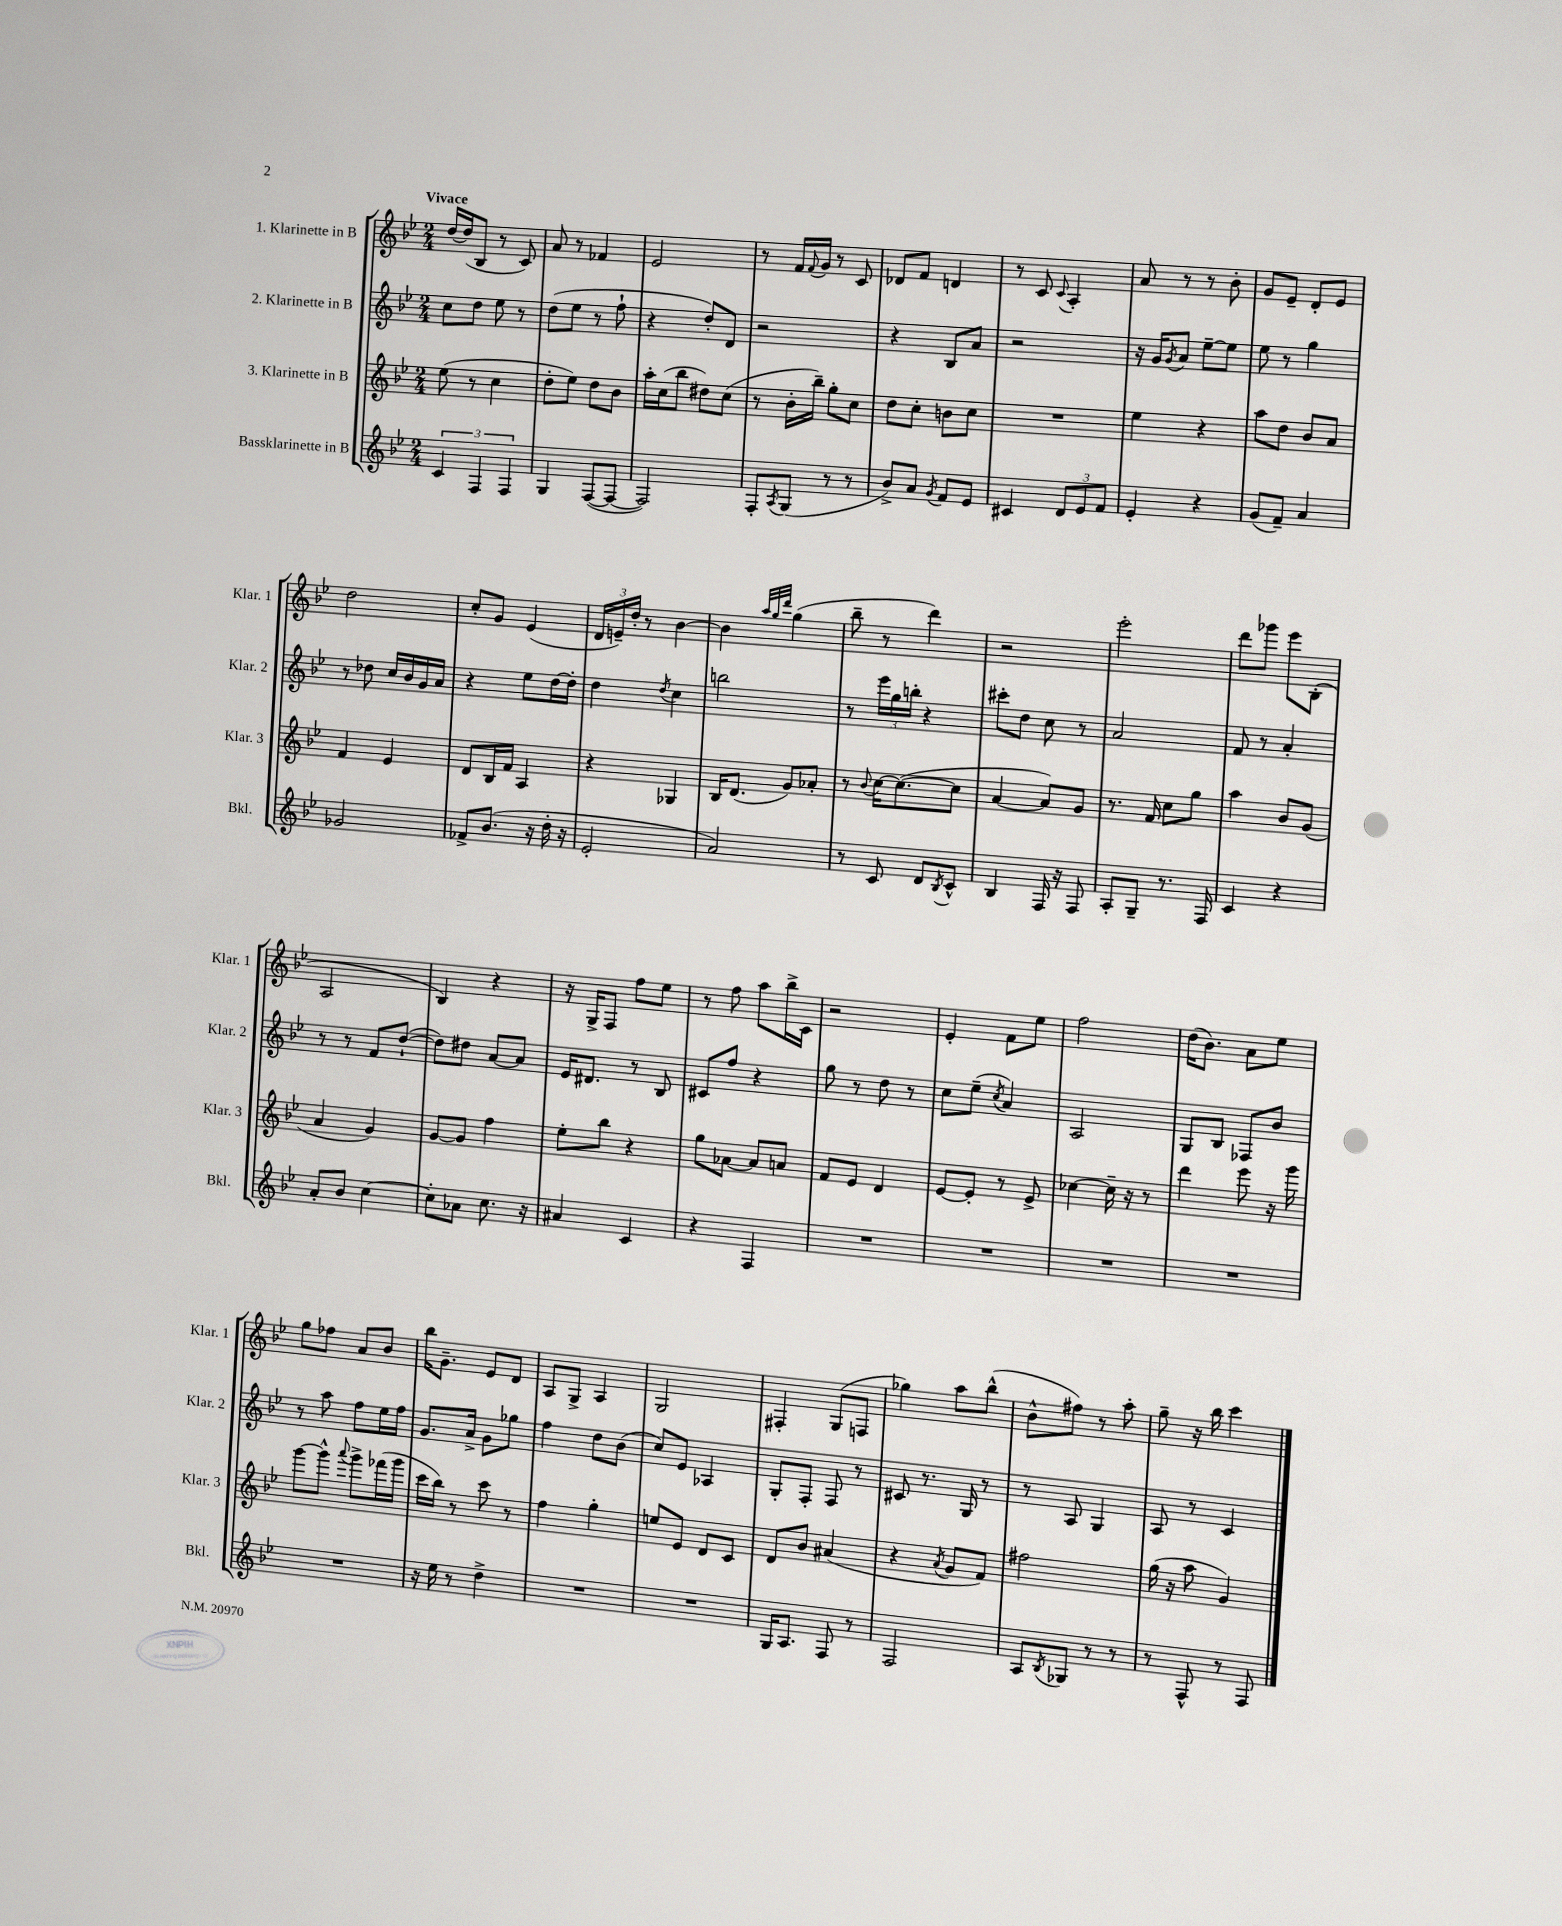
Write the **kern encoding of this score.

**kern	**kern	**kern	**kern
*staff4	*staff3	*staff2	*staff1
*clefG2	*clefG2	*clefG2	*clefG2
*k[b-e-]	*k[b-e-]	*k[b-e-]	*k[b-e-]
*M2/4	*M2/4	*M2/4	*M2/4
6c/	(8ee-\	8cc\L	[16dd/LL
.	.	.	(16dd/]J
.	8r	8dd\J	8B-/J
6F/	.	.	.
.	4cc\	8ee-\	8r
6F/	.	.	.
.	.	8r	8c/)
=	=	=	=
4G/	8dd'\L	(8dd\L	8a/
.	8ee-\J)	8ee-\J	8r
([8F/L	8dd\L	8r	4f-/
8F/_J	8b-\J	8ff`\	.
=	=	=	=
2F/])	16aa'\LL	4r	2e-/
.	(16cc\J	.	.
.	8bb-\J	.	.
.	8dd#\L)	8dd'/L)	.
.	(8cc\J	8d/J	.
=	=	=	=
8F'/L	8r	2r	8r
8qA/	.	.	.
(8G/J	16b-'\LL	.	16f/LL
.	.	.	8qqf/
.	16bb-~\JJ)	.	16g/JJ
8r	8gg'\L	.	8r
8r	8cc\J	.	8c/
=	=	=	=
8b-^/L)	8dd\L	4r	8d-/L
8a/J	8cc'\J	.	8f/J
8qg/	.	.	.
8f/L	8b\L	8B-/L	4d/
8e-/J	8cc\J	8a/J	.
=	=	=	=
4c#/	2r	2r	8r
.	.	.	8c/
.	.	.	8qqc/
12d/L	.	.	4A'/
12e-/	.	.	.
12f/J	.	.	.
=	=	=	=
4e-'/	4ee-\	16r	8a/
.	.	16g/LK	.
.	.	8qg/	.
.	.	8a/J	8r
4r	4r	[8ee-~\L	8r
.	.	8ee-\]J	8b-'\
=	=	=	=
(8g/L	8aa\L	8ee-\	8g/L
8f~/J)	8dd\J	8r	8e-~/J
4a/	8b-/L	4gg\	8d'/L
.	8a/J	.	8e-/J
=	=	=	=
2g-/	4f/	8r	2dd\
.	.	8dd-\	.
.	4e-/	16cc/LL	.
.	.	16b-/	.
.	.	16g/	.
.	.	16a/JJ	.
=	=	=	=
8f-^/L	8d/L	4r	8cc'/L
(8.b-/J	16B-/L	.	8g/J
.	16f/JJ	.	.
.	4A/	8ee-\L	(4e-/
16r	.	.	.
16dd'\	.	[16dd\L	.
16r	.	16dd'\]JJ	.
=	=	=	=
2e-'/	4r	4dd\	24d/LL
.	.	.	24e~/)
.	.	.	24dd'/JJ
.	.	.	8r
.	.	8qdd/	.
.	4G-/	4cc\	[4b-\
=	=	=	=
2a/)	16B-/LK	2bb\	4b-\]
.	(8.d/J	.	.
.	.	.	32qqaa/LLL
.	.	.	32qqgg/
.	.	.	32qqddd/JJJ
.	8g/L)	.	(4gg\
.	8a-'/J	.	.
=	=	=	=
8r	8r	8r	8bb-~\
.	8qqb-/	.	.
8c/	[16cc\LK	24eee-\LL	8r
.	.	24gg\	.
.	(8.cc\_	.	.
.	.	24bb'\JJ	.
8d/L	.	4r	4ddd\)
8qB-/	.	.	.
8c^^/J	8cc\]J	.	.
=	=	=	=
4B-/	[4a/	8ccc#'\L	2r
.	.	8dd\J	.
16F/	8a/]L)	8cc\	.
16r	.	.	.
8F/	8g/J	8r	.
=	=	=	=
8A'/L	8.r	2a/	2eee-'\
8G~/J	.	.	.
.	16f/	.	.
8.r	8cc\L	.	.
.	8gg\J	.	.
16F/	.	.	.
=	=	=	=
4c/	4aa\	8f/	8ddd\L
.	.	8r	8ggg-\J
4r	8b-/L	4a'/	8eee-\L
.	(8g/J	.	(8B-'\J
=	=	=	=
8a'/L	4a/	8r	2A/
8b-/J	.	8r	.
[4cc\	4g/)	8f/L	.
.	.	([8dd`/J	.
=	=	=	=
8cc'\]L	[8g/L	8dd\]L)	4B-/)
8a-\J	8g/]J	8dd#\J	.
8.cc\	4ff\	[8a/L	4r
.	.	8a/]J	.
16r	.	.	.
=	=	=	=
4a#/	8ee-'\L	16e-/LK	16r
.	.	8.d#/J	16G^/LK
.	8bb-\J	.	8F/J
4c/	4r	8r	8ff\L
.	.	8B-/	8ee-\J
=	=	=	=
4r	8gg\L	8c#/L	8r
.	[8a-\J	8ff/J	8ff\
4F/	8a-/]L	4r	8aa\L
.	8a/J	.	16bb-^\L
.	.	.	16c\JJ
=	=	=	=
2r	8f/L	8gg\	2r
.	8e-/J	8r	.
.	4d/	8dd\	.
.	.	8r	.
=	=	=	=
2r	[8e-/L	8cc\L	4e-'/
.	8e-'/]J	(8ee-~\J	.
.	.	8qcc/	.
.	8r	4a/)	8f\L
.	8e-^/	.	8ee-\J
=	=	=	=
2r	[4cc-\	2A/	2ff\
.	16cc-~\]	.	.
.	16r	.	.
.	8r	.	.
=	=	=	=
2r	4ddd\	8G/L	(16dd\LK
.	.	.	8.b-\J)
.	.	8B-/J	.
.	8eee-\	8F-/L	8a\L
.	16r	8b-/J	8ee-\J
.	16ggg\	.	.
=	=	=	=
2r	[8ggg\L	8r	8gg\L
.	8ggg^^\]J	8aa\	8ff-\J
.	8qqaaa/	.	.
.	8ggg^\L	8ff\L	8a/L
.	(16fff-\L	16ee-\L	8b-/J
.	16ggg\JJ	16ff\JJ	.
=	=	=	=
16r	16ccc\LL	8.g/L	16bb-\LK
16ee-\	16bb-\JJ)	.	8.g~\J
8r	8r	.	.
.	.	16a^/Jk	.
4dd^\	8ccc\	8g\L	8e-/L
.	8r	8gg-\J	8d/J
=	=	=	=
2r	4ff\	4ff\	8A/L
.	.	.	8G^/J
.	4gg'\	8dd\L	4A/
.	.	(8b-\J	.
=	=	=	=
2r	8ee/L	8cc/L)	2G/
.	8e-/J	8e-/J	.
.	8d/L	4A-/	.
.	8c/J	.	.
=	=	=	=
16G/LK	8d/L	8G'/L	4F#'/
8.A/J	.	.	.
.	8b-/J	8F'/J	.
8F/	(4a#/	8F/	(8G/L
8r	.	8r	8F/J
=	=	=	=
2F/	4r	8c#/	4gg-\)
.	.	8.r	.
.	8qa/	.	.
.	8g/L	.	8aa\L
.	.	16G/	.
.	8f/J)	8r	(8bb-^^\J
=	=	=	=
8A/L	2ff#\	8r	8b-^^\L
8qB-/	.	.	.
8G-/J	.	8A/	8ff#\J)
8r	.	4G/	8r
8r	.	.	8aa'\
=	=	=	=
8r	(16gg\	8A/	8gg~\
.	16r	.	.
8F^^/	8aa\	8r	16r
.	.	.	16bb-\
8r	4g/)	4c/	4ccc\
8F/	.	.	.
==	==	==	==
*-	*-	*-	*-
